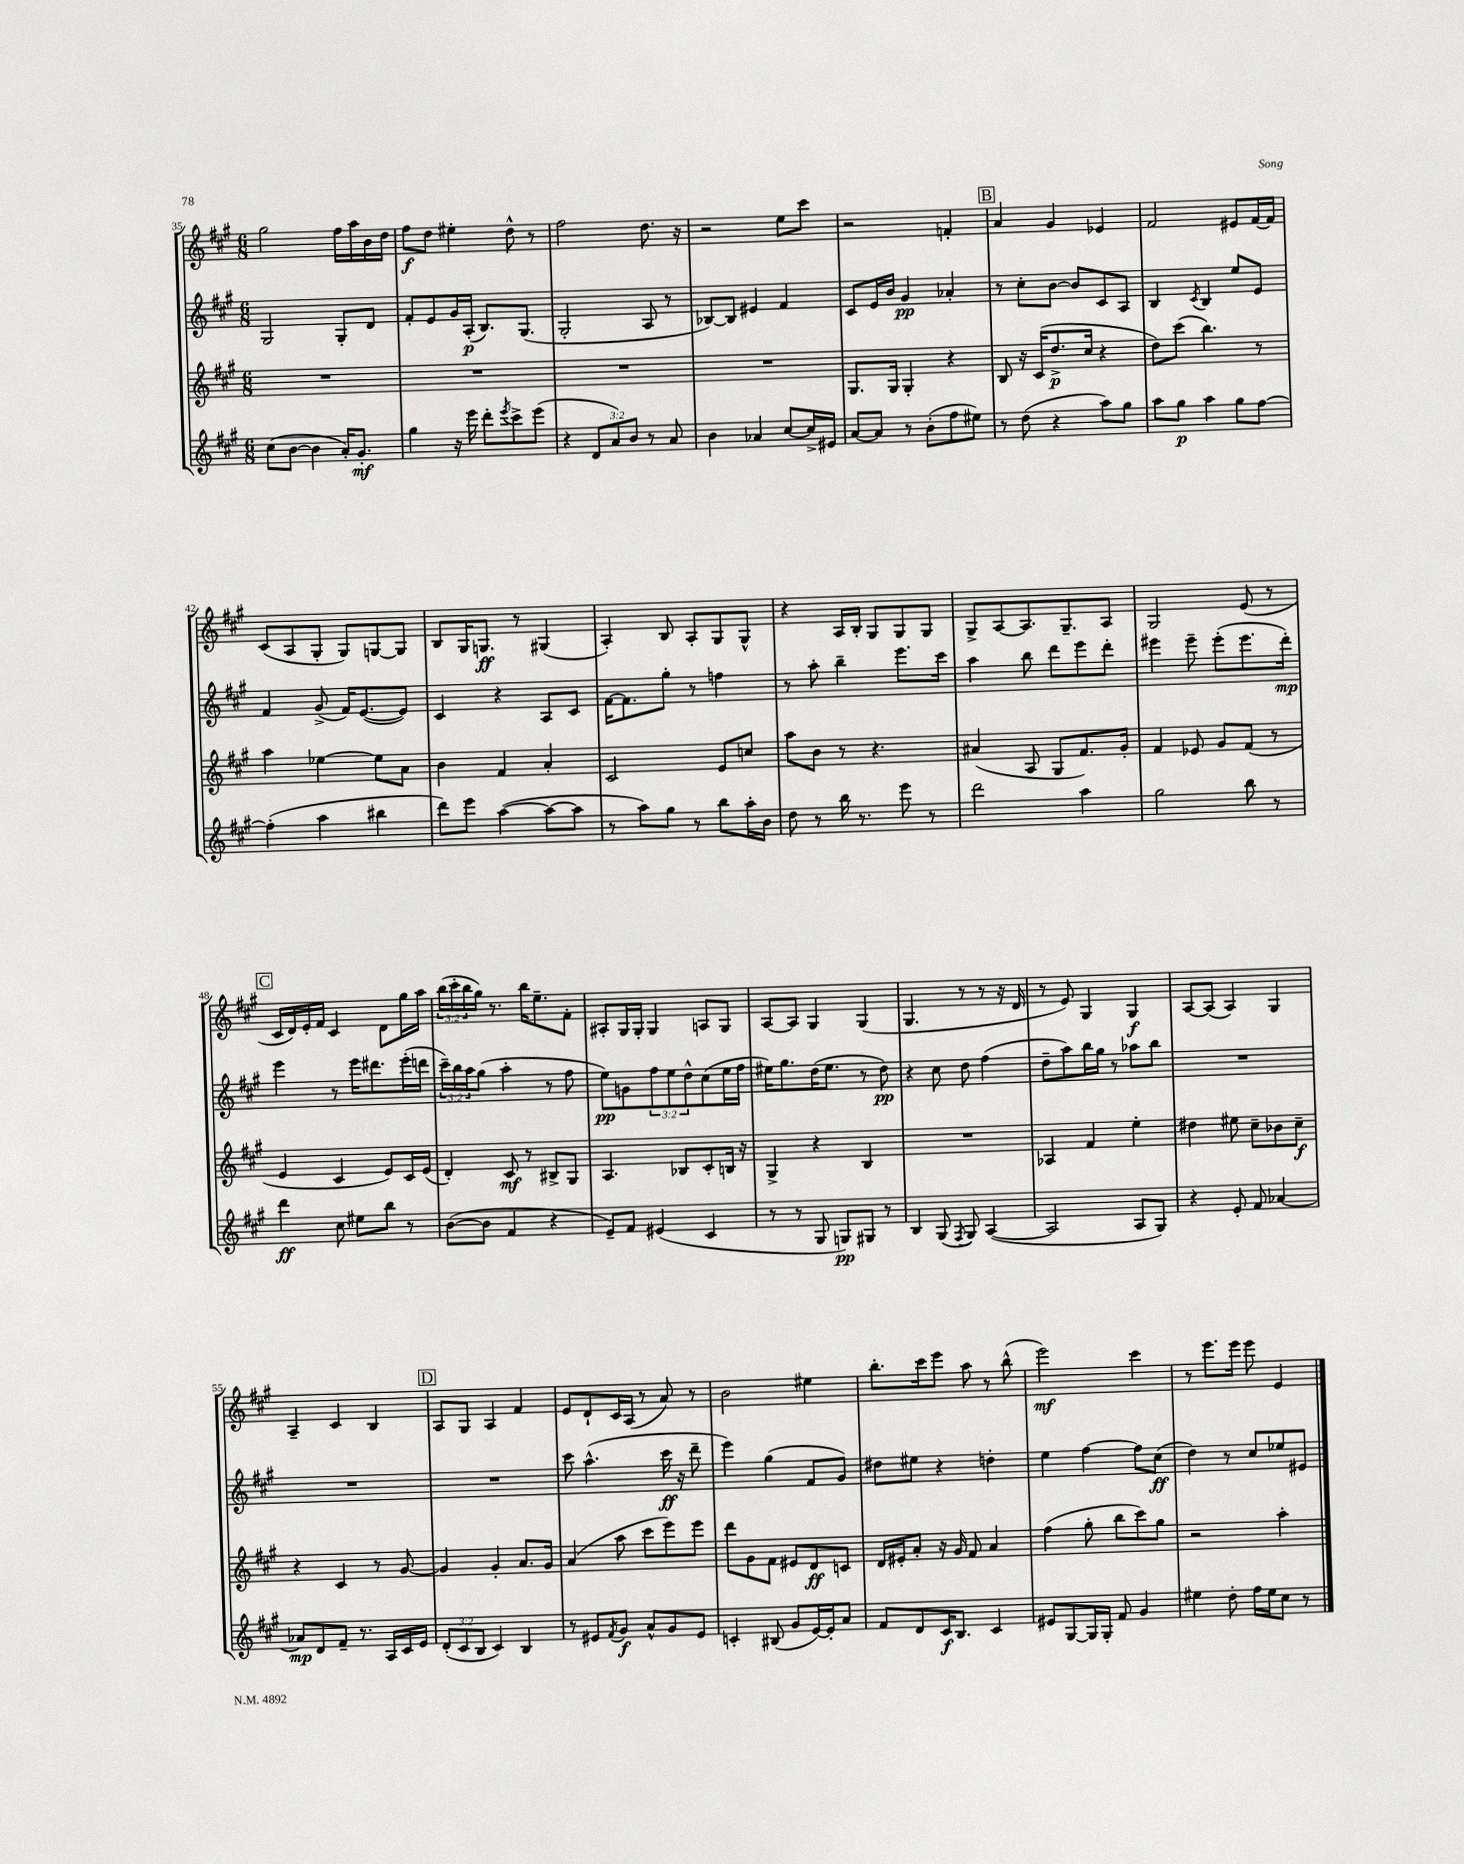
<<
\new StaffGroup <<
\new Staff = "s0" {
    \clef treble \key a \major \numericTimeSignature \time 6/8 \override Staff.TupletNumber.text = #tuplet-number::calc-fraction-text
    gis''2 fis''16 a''16 b'16 d''16 |
    fis''8\f d''8 eis''4-. d''8-^ r8 |
    fis''2 d''8. r16 |
    r2 e''8 cis'''8 |
    r2 f'4-. |
    \mark \markup { \box "B" } a'4 gis'4 ees'4 |
    fis'2 eis'8 fis'16~ fis'16 |
    cis'8( a8 gis8-. gis8) g8~ g8 |
    b8 gis16 g8.\ff r8 gis4( |
    a4-.) b8 a8-. gis8 gis8-^ |
    r4 a16 b16-. gis8 gis8 gis8 |
    gis8-> a8~ a8. gis8.-- a8 |
    gis2 e'8( r8 |
    \mark \markup { \box "C" } cis'16 d'16) e'16-. fis'16 cis'4 d'8 gis''16 a''16 |
    \tuplet 3/2 { b''16( cis'''16-. b''16 } gis''16) r8. b''16 e''8.-- fis'8-. |
    ais8-. gis16 gis16-. gis4 a8 gis8 |
    a8~ a8 gis4 gis4( |
    gis4. r8 r8 r16 d'16 |
    r8 e'8) gis4 gis4\f |
    a8~ a8( a4) gis4 |
    a4-- cis'4 b4 |
    \mark \markup { \box "D" } a8 gis8 a4 fis'4 |
    e'8 d'8-! cis'16 a16( r8 a'8) r8 |
    b'2 eis''4 |
    b''8.-. cis'''16 e'''8 a''8 r8 b''8-^( |
    e'''2\mf) cis'''4 |
    r8 e'''8. e'''16 e'''8 e'4 \bar "|." |
}
\new Staff = "s1" {
    \clef treble \key a \major \numericTimeSignature \time 6/8 \override Staff.TupletNumber.text = #tuplet-number::calc-fraction-text
    gis2 gis8-. d'8 |
    fis'8-. e'8 gis'16 a16-.\p( b8.) gis8.( |
    gis2-. a8 r8 |
    bes8~) bes8 eis'4 fis'4 |
    cis'8 e'16 b'16 gis'4\pp aes'4-. |
    \mark \markup { \box "B" } r8 cis''8-. b'8~ b'8 cis'8 a8 |
    b4 \acciaccatura { cis'8 } b4 e''8 e'8 |
    fis'4 gis'8->( fis'16) e'8.~( e'8) |
    cis'4 r4 a8 cis'8 |
    fis'16~ fis'8. gis''8-. r8 f''4 |
    r8 a''8-. b''4-- e'''8. cis'''16 |
    a''4 b''8 d'''8 e'''8 d'''8-. |
    eis'''4 eis'''8-- eis'''8-.( eis'''8. d'''16-.\mp) |
    \mark \markup { \box "C" } e'''4 r8 e'''16 dis'''8. e'''16-.( d'''16 |
    \tuplet 3/2 { cis'''16--) b''16 a''16 } gis''8( a''4-. r8 fis''8 |
    e''8\pp) g'8 \tuplet 3/2 { fis''8 e''8 d''8-^ } cis''8( e''16 fis''16 |
    eis''16) gis''8. d''16( eis''8. r8 d''8\pp) |
    r4 cis''8 d''8 fis''4( |
    d''8-- a''8) b''16 gis''16 r8 aes''8 b''8 |
    R2. |
    R2. |
    \mark \markup { \box "D" } R2. |
    cis'''8 a''4.-^( cis'''16\ff r16 d'''8-- |
    e'''4) gis''4( fis'8 gis'8) |
    dis''8 eis''8 r4 d''4-. |
    e''4 fis''4~ fis''8 cis''8\ff( |
    d''4) r8 cis''8 ees''8 eis'8 \bar "|." |
}
\new Staff = "s2" {
    \clef treble \key a \major \numericTimeSignature \time 6/8
    R2. |
    R2. |
    R2. |
    R2. |
    gis8. gis16 gis4-. r4 |
    \mark \markup { \box "B" } b8 r16 cis'16( d''8.->\p cis''16 r4 |
    d''8) cis'''8( b''4.) r8 |
    a''4 ees''4~ ees''8 a'8 |
    b'4 fis'4 a'4-. |
    cis'2 e'8 c''8 |
    a''8 b'8 r8 r4. |
    ais'4( a8 gis8 fis'8.) gis'16-. |
    fis'4 ees'8 gis'8 fis'8( r8 |
    \mark \markup { \box "C" } e'4 cis'4 e'8) cis'16 e'16( |
    d'4-.) cis'8\mf r8 bis8-> gis8 |
    a4. bes8 cis'8-. b16 r16 |
    gis4-> r4 b4 |
    R2. |
    aes4 fis'4 e''4-. |
    dis''4 eis''8 cis''8-- bes'8 cis''8--\f |
    r4 cis'4 r8 gis'8~ |
    \mark \markup { \box "D" } gis'4 gis'4-. a'8. gis'16 |
    a'4( a''8 cis'''8 e'''8) e'''8 |
    d'''8 gis'8 fis'8 eis'8 d'8\ff c'8 |
    d'16 eis'16-. a'8-. r16 gis'16 fis'8 a'4 |
    fis''4( gis''8-. b''8 cis'''8) gis''8 |
    r2 a''4-. \bar "|." |
}
\new Staff = "s3" {
    \clef treble \key a \major \numericTimeSignature \time 6/8 \override Staff.TupletNumber.text = #tuplet-number::calc-fraction-text
    cis''8( b'8~ b'4 a'16-.) gis'8.-.\mf |
    gis''4 r16 e'''16 d'''8-. \acciaccatura { e'''8 } cis'''8-> e'''8( |
    r4 \tuplet 3/2 { d'8 a'8) b'8 } r8 a'8 |
    b'4 aes'4 cis''8~ cis''16-> eis'16 |
    a'8~ a'8 r8 b'8-.( fis''8 eis''8) |
    \mark \markup { \box "B" } r8 d''8( r4 a''8) gis''8 |
    a''8 gis''8\p a''4 gis''8 fis''8~ |
    fis''4-.( a''4 bis''4 |
    d'''8) e'''8 a''4~( a''8~ a''8 |
    r8 a''8) gis''8 r8 b''8 a''16-. b'16 |
    d''8 r8 b''16 r8. e'''8 r8 |
    d'''2 a''4 |
    gis''2 b''8 r8 |
    \mark \markup { \box "C" } d'''4\ff cis''8 eis''8 b''8 r8 |
    b'8~( b'8 fis'4 r4 |
    e'8--) fis'8 eis'4( cis'4 |
    r8 r8 gis8 g8\pp) gis8 r8 |
    b4 gis8( \acciaccatura { fis8 } gis8) a4~( |
    a2 a8 gis8) |
    r4 e'8-. fis'8 aes'4~ |
    aes'8\mp d'8 fis'8-- r8. a16 cis'16 e'16 |
    \mark \markup { \box "D" } \tuplet 3/2 { d'8-.( cis'8 b8 } cis'4) b4 |
    r8 eis'8 \acciaccatura { fis'8 } gis'8\f a'8-^ gis'8 eis'8 |
    c'4-. bis8( gis'8 e'16~) e'16-. a'8 |
    fis'8 d'8 cis'16\f b8. cis'4 |
    eis'8 gis8~ gis16 gis16-. fis'8 gis'4 |
    eis''4 d''8-. fis''16 eis''16 cis''8 r8 \bar "|." |
}
>>
>>
\layout { \context { \Score currentBarNumber = #35 } }
